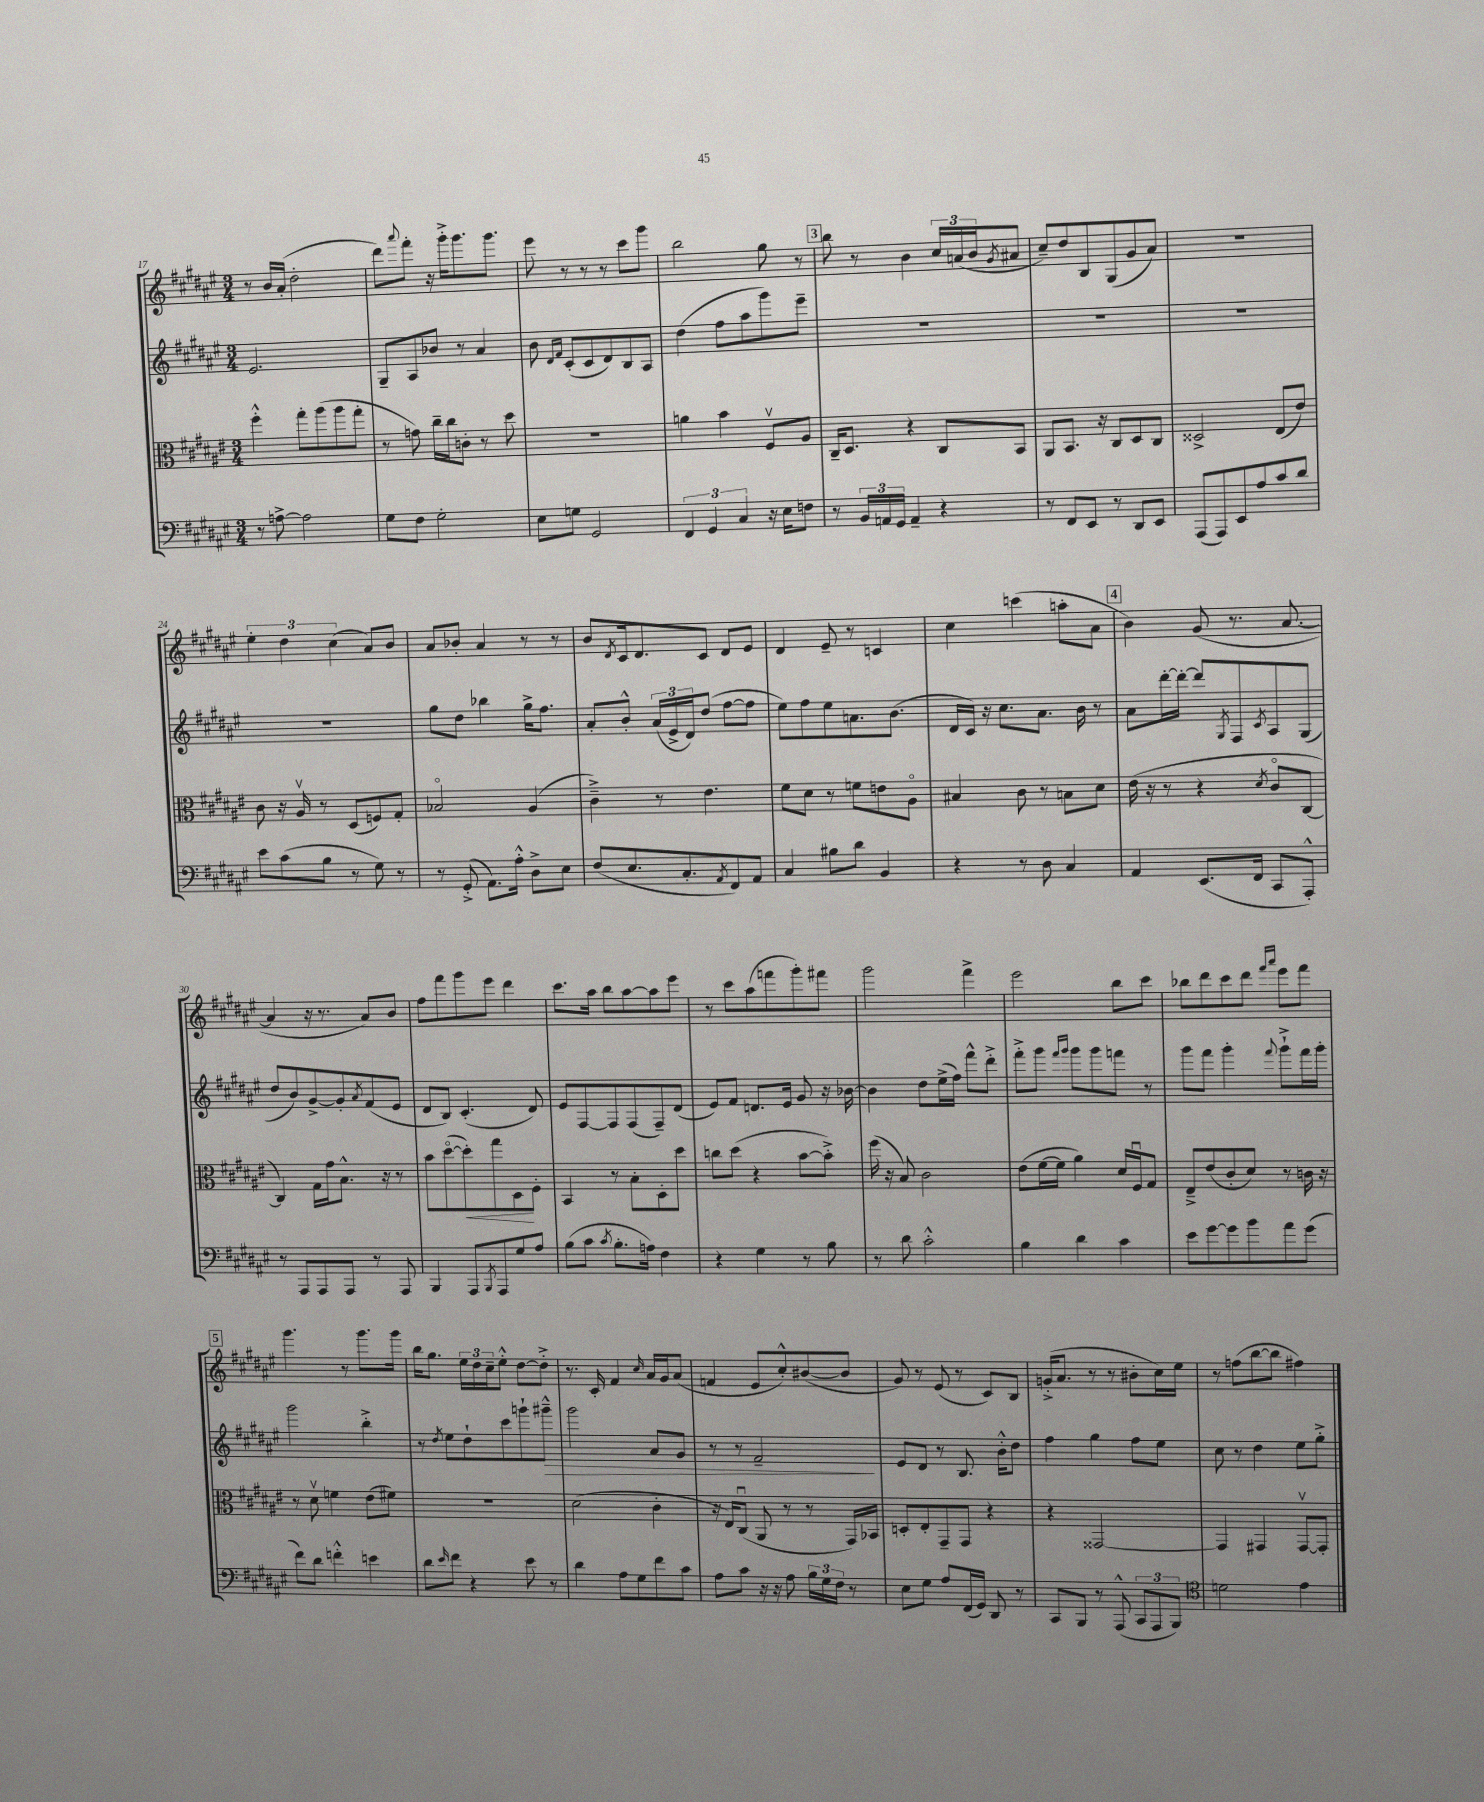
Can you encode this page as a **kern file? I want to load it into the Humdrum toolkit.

**kern	**kern	**kern	**kern
*staff4	*staff3	*staff2	*staff1
*clefF4	*clefC3	*clefG2	*clefG2
*k[f#c#g#d#a#e#]	*k[f#c#g#d#a#e#]	*k[f#c#g#d#a#e#]	*k[f#c#g#d#a#e#]
*M3/4	*M3/4	*M3/4	*M3/4
8r	4ff#'^^	2.e#	8r
[8A^	.	.	16b
.	.	.	(16a#'
2A]	8gg#'	.	2dd#'
.	(8aa#	.	.
.	8aa#	.	.
.	8gg#'	.	.
=	=	=	=
8G#	8r	8G#~	8ddd#)
.	.	.	8qqaaa#
8F#	8g)	8A#	8fff#'
2G#'	16cc#~	8b-	16r
.	16cc#	.	16ggg#'^
.	8c'	8r	8.ggg#
.	8r	4a#	.
.	.	.	8.ggg#
.	8dd#	.	.
=	=	=	=
8E#	2.r	8b	8eee#
.	.	16qqd#	.
.	.	16qqf#	.
8G	.	(8c#'	8r
2GG#	.	8c#	8r
.	.	8d#)	8r
.	.	8B	8ccc#
.	.	8A#	8ggg#
=	=	=	=
6FF#	4a	(4dd#	2bb
6GG#	.	.	.
.	4b	8ff#	.
6C#	.	.	.
.	.	8aa#	.
16r	8F#v	8ggg#)	8gg#
16E#	.	.	.
8F	8A#	8eee#~	8r
=	=	=	=
8r	16C#~	2.r	8bb
.	8.D#	.	.
24BB	.	.	8r
24AA	.	.	.
24GG#	.	.	.
4AA~	4r	.	4b
4r	8C#	.	24cc#
.	.	.	(24a
.	.	.	24b
.	.	.	8qg#
.	8BB	.	8a#
=	=	=	=
8r	8AA#	2.r	8cc#~)
8FF#	8.BB	.	8dd#
8EE#	.	.	8B
.	16r	.	.
8r	8C#	.	(8G#
8DD#	8D#	.	8g#
8EE#	8C#	.	8a#)
=	=	=	=
(8AAA#	2D##^	2.r	2.r
8AAA#)	.	.	.
8EE#	.	.	.
8A#	.	.	.
8c#	(8E#	.	.
8d#	8e#)	.	.
=	=	=	=
8e#	8c#	2.r	6ee#'
(8c#	16r	.	.
.	.	.	6dd#
.	16A#v	.	.
8B	8r	.	.
.	.	.	(6cc#
8r	(8D#	.	.
8G#)	8F)	.	8a#)
8r	8G#'	.	8b
=	=	=	=
8r	2B-o	8gg#	8a#
(8GG#'^	.	8dd#	8b-'
8.AA#)	.	4bb-	4a#
16A#'^^	.	.	.
8D#^	(4A#	16gg#^	8r
.	.	8.ff#	.
8E#	.	.	8r
=	=	=	=
(8F#	4c#~^)	8a#'	8b
.	.	.	8qd#
8.E#	.	8b'^^	16c#
.	.	.	8.d#
.	8r	(24a#	.
.	.	24e#^	.
8.C#'	.	.	.
.	.	24d#)	.
.	4.e#	(8dd#	8c#
8qAA#	.	.	.
8FF#)	.	[8ff#	8d#
8AA#	.	8ff#]	8e#
=	=	=	=
4C#	8f#	8ee#)	4d#
.	8d#	8ff#	.
8B#	8r	8ee#	8e#~
8d#	8f	8.a	8r
4BB	8e	.	4c
.	.	(8.b	.
.	8A#o	.	.
=	=	=	=
4r	4B#	16d#	4cc#
.	.	16c#)	.
.	.	16r	.
.	.	8.cc#	.
8r	8c#	.	(4ccc
8D#	8r	8.a#	.
4C#	8B	.	8aa'
.	.	16b	.
.	8d#	8r	8a#
=	=	=	=
4AA#	(16e#	8a#	4b)
.	16r	.	.
.	8r	[16ddd#'	.
.	.	16ddd#'_	.
(8.EE#	4r	8ddd#]	(8g#
.	.	8qG#	.
.	.	8F#	8.r
16FF#	.	.	.
.	8qd#	8qc#	.
8CC#	8c#o	8A#	.
.	.	.	[8.a#
8AAA#'^^)	[8C#	(8G#	.
=	=	=	=
8r	4C#])	8dd#	4a#]
8AAA#	.	8b)	.
8AAA#	16G#	[8g#^	16r
.	16g#	.	8.r
8AAA#	8.B^^	8g#']	.
.	.	8qa#	.
8r	.	(8f#	8a#)
.	16r	.	.
8AAA#	8r	8e#	8b
=	=	=	=
4BBB	8b	8d#	8ff#
.	([8dd#o	8B)	8fff#
8AAA#	8dd#'])	(4.c#'	8ggg#
8qBBB	.	.	.
8AAA#	8gg#	.	8eee#
8G#	8D#	.	4ddd#
8A#	8F#'	8d#)	.
=	=	=	=
(8B	4BB	8e#	8.ccc#
8c#	.	[8F#	.
.	.	.	16aa#
8qc#	.	.	.
8.B'	8r	8F#]	8bb
.	8B'	(8F#	[8aa#
16A)	.	.	.
4F#	8D#'	8F#~)	8aa#]
.	8dd#	(8d#	8eee#
=	=	=	=
4r	8cc	8e#)	8r
.	(8dd#	8f#	8ccc#
4G#	4r	8.d	(8aa#
.	.	.	8fff
.	.	16e#	.
8r	[8b	8g#	8ggg#')
8B	8b'^])	16r	8fff#
.	.	[16b-	.
=	=	=	=
8r	(16ff#	4b-]	2ggg#
.	16r	.	.
8d#	8B)	.	.
2c#'^^	2c#	8dd#	.
.	.	(16ee#^	.
.	.	16ff#)	.
.	.	8fff#^^	4fff#^
.	.	8ddd#'^	.
=	=	=	=
4B	(8e#	8fff#'^	2eee#
.	[16f#	8ggg#	.
.	16f#]	.	.
.	.	16qqfff#	.
.	.	16qqggg#	.
4d#	4a#)	8ggg#	.
.	.	8ggg#	.
4c#	16d#	8fff	8bb
.	16F#u	.	.
.	8G#	8r	8ccc#
=	=	=	=
8e#	8E#~^	8ggg#	8bb-
[8g#	(8e#	8fff#	8ddd#
8g#]	8c#'	4ggg#'	8ccc#
8b	8d#)	.	8ddd#
.	.	.	16qqfff#
.	.	8qqfff#	16qqaaa#
8a#	8r	8ggg#`^	8eee#
(8g#	16c	16fff#	8fff#
.	16r	16ggg#'	.
=	=	=	=
8f#)	8r	2ggg#	4.ggg#
8d#	8d#v	.	.
4f'^^	4f	.	.
.	.	.	8r
4e	(8e#	4bb'^	8.ggg#
.	8f#)	.	.
.	.	.	16ggg#
=	=	=	=
8d#	2.r	8r	16bb
.	.	.	8.gg#
16qqe#	.	8qdd#	.
8f#	.	8ee#	.
4r	.	8dd#`	24ee#
.	.	.	24dd#
.	.	.	24cc#~
.	.	8ccc#	8ee#'^^
8e#	.	8ggg`	[8dd#
8r	.	8ggg#~^^	8dd#'^]
=	=	=	=
4d#	(2d#	2ggg#	8.r
.	.	.	16c#'
8A#	.	.	4f#
8G#	.	.	.
.	.	.	16qqcc#
8f#	4c#'	8a#	16a#
.	.	.	16g#
8c#	.	8g#	(8a#
=	=	=	=
8A#	16r	8r	4f
.	16E#)	.	.
8c#	(8C#u	8r	.
16r	8AA#	2f#~	8e#
16r	.	.	.
8A#	8r	.	8cc#'^^)
24B	8r	.	([8b#
24G#	.	.	.
24F#	.	.	.
8r	16GG#)	.	8b#]
.	16BB-	.	.
=	=	=	=
8E#	8D'	8e#	8g#)
8G#	8E#'	8d#	8r
8A#	8GG#~	8r	(8e#
(16FF#	8GG#	8.B	8r
16GG#)	.	.	.
8DD#	4r	.	8c#)
.	.	16b'^^	.
8r	.	8dd#	8B
=	=	=	=
8CC#	4r	4ff#	(16g'^
.	.	.	8.a#
8BBB	.	.	.
8r	[2GG##	4gg#	8r
(8AAA#^^	.	.	8r
12CC#	.	8ff#	8b#'
12AAA#	.	.	.
.	.	8ee#	16cc#)
12BBB)	.	.	.
.	.	.	16ee#
=	=	=	=
*clefC4	*	*	*
2d	4GG##]	8cc#	8r
.	.	8r	(8ff
.	4GG#	4dd#	[8bb
.	.	.	8bb]
4e#	[8GG#v	8ee#	4ff#)
.	8GG#']	8gg#'^	.
==	==	==	==
*-	*-	*-	*-
